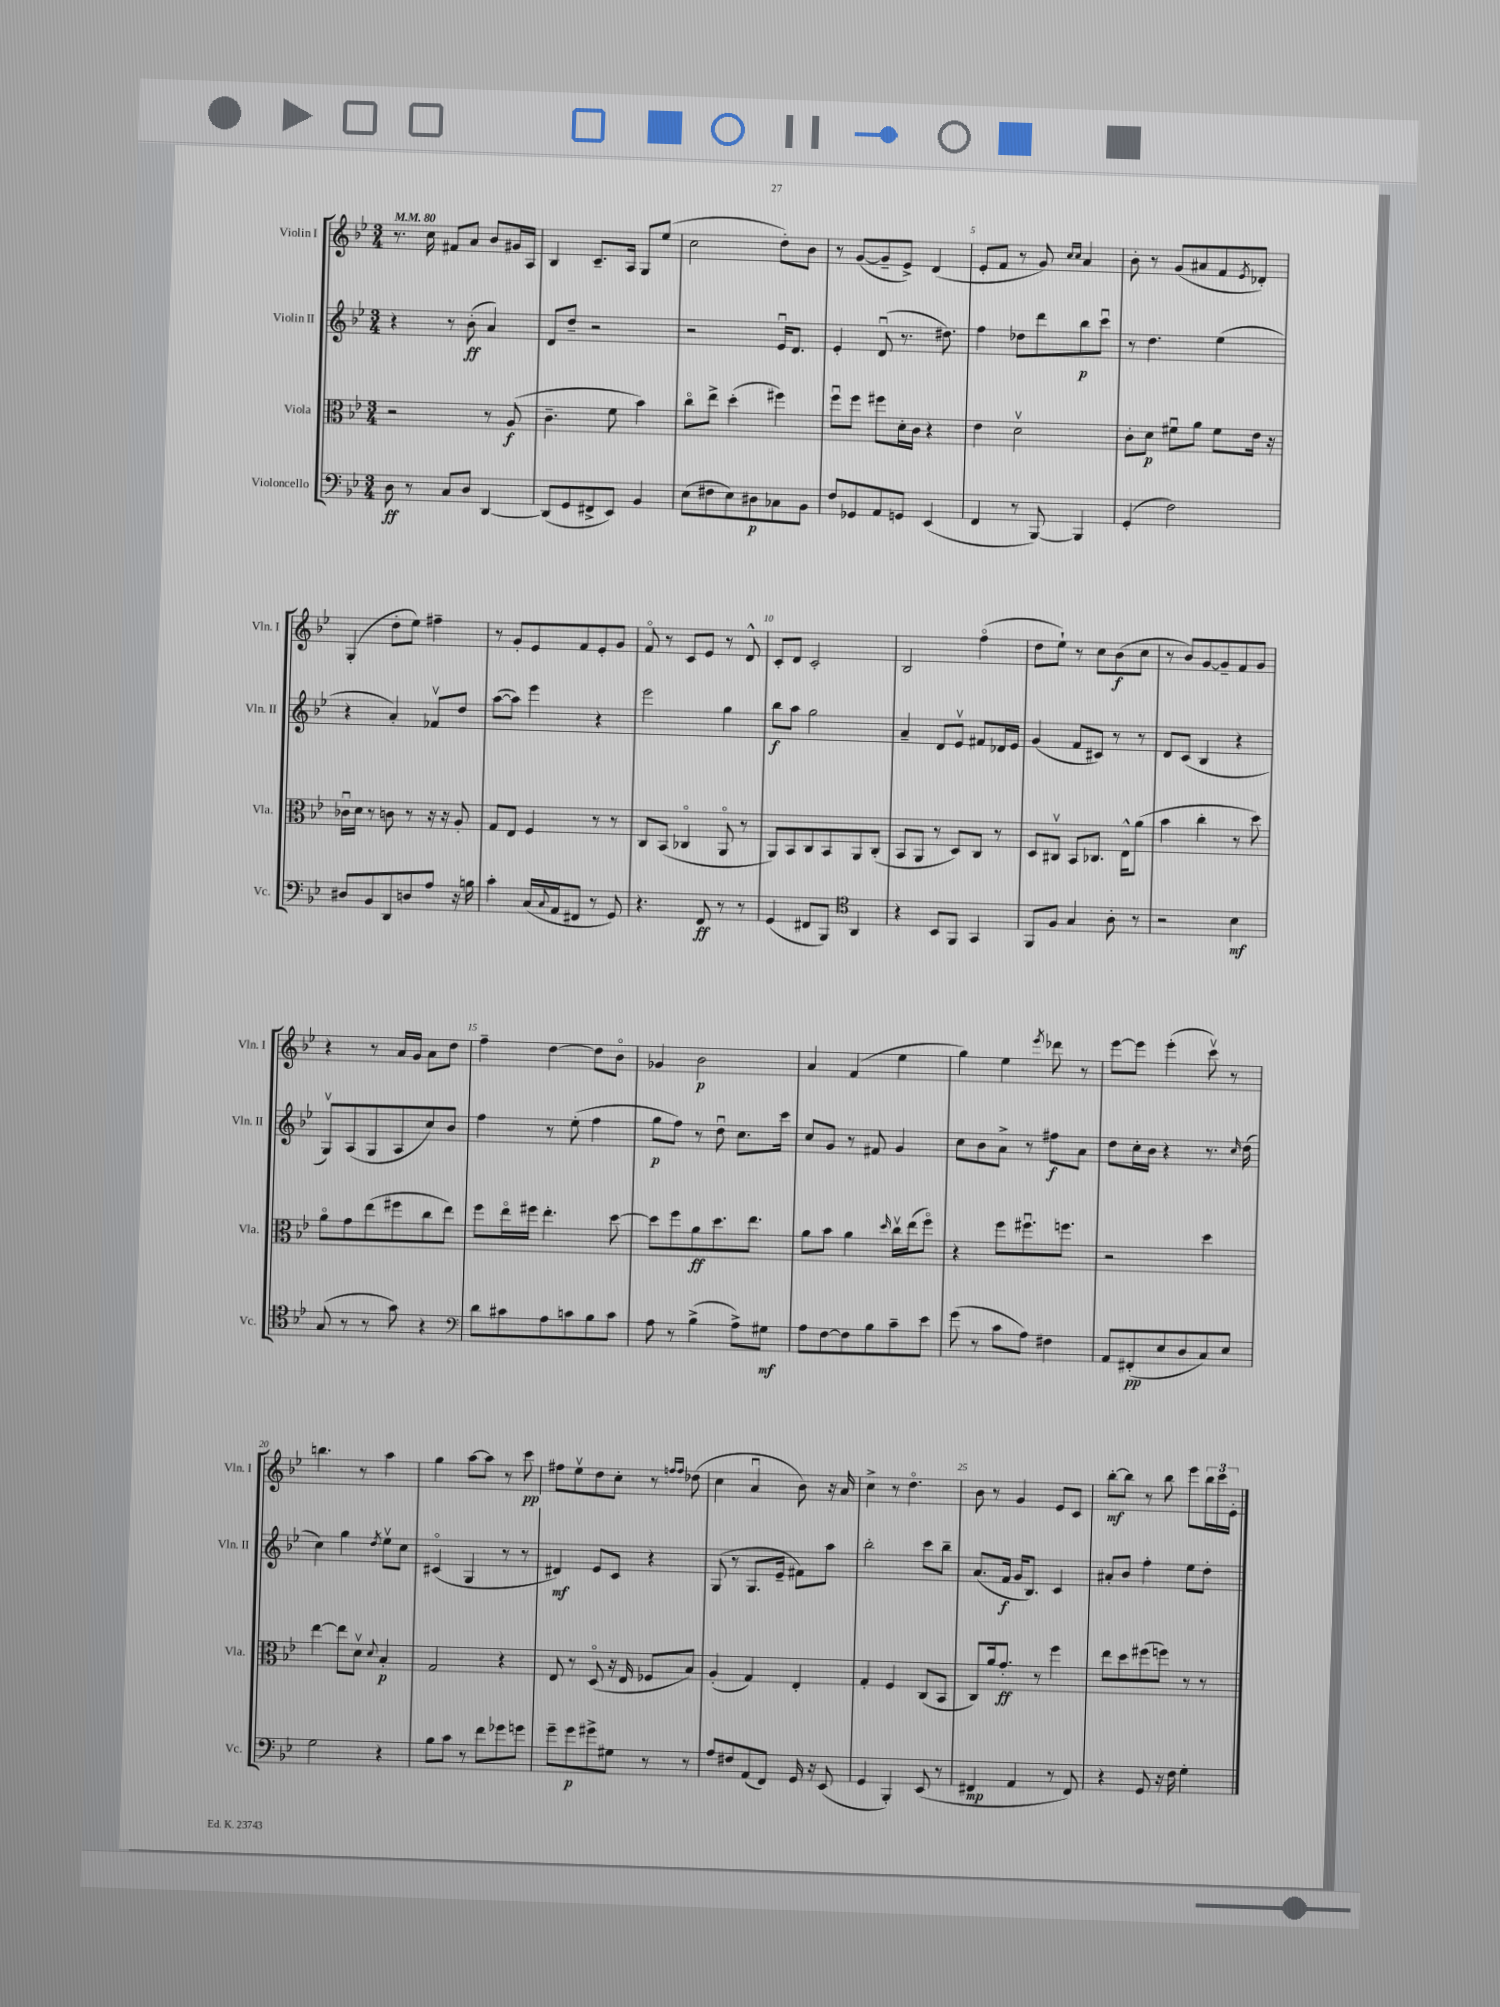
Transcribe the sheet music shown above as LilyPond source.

<<
\new StaffGroup <<
\new Staff = "s0" \with { instrumentName = "Violin I" shortInstrumentName = "Vln. I" } {
    \clef treble \key bes \major \numericTimeSignature \time 3/4 \tempo 4 = 80
    r8. c''16 fis'8 a'8 bes'8 gis'16 a16 |
    bes4 c'8.-- a16 g8 ees''8( |
    c''2 d''8-.) bes'8 |
    r8 g'8~( g'8-- ees'8->) d'4( |
    ees'8-. f'8 r8 g'8) \grace { c''16 c''16 } a'4 |
    bes'8-. r8 g'8( ais'8 f'8 \acciaccatura { ees'8 } des'8-.) |
    g4-.( d''8-. ees''8) fis''4-- |
    r8 g'8-. ees'8 f'8 ees'8-. g'8 |
    f'8\flageolet r8 c'8 ees'8 r8 d'8-^ |
    c'8-. d'8 c'2-. |
    bes2 f''4\flageolet( |
    d''8 ees''8-!) r8 c''8 bes'8\f( c''8 |
    r8 bes'8) g'8~ g'8-- f'8 g'8 |
    r4 r8 a'16 g'16 a'8 d''8 |
    f''4-- d''4~ d''8 bes'8\flageolet |
    ges'4 bes'2\p |
    a'4 f'4( ees''4 |
    g''4) ees''4 \acciaccatura { ees'''8 } des'''8 r8 |
    ees'''8~ ees'''8 ees'''4-.( c'''8\upbow) r8 |
    b''4. r8 a''4 |
    g''4 a''8~ a''8 r8 c'''8\pp |
    fis''8 ees''8\upbow d''8 c''8-. r8 \grace { f''16 f''16 } des''8( |
    c''4 a'4\downbow bes'8) r16 a'16 |
    c''4-> r8 d''4.\flageolet |
    bes'8 r8 g'4 ees'8 c'8 |
    bes''8~-.\mf bes''8 r8 bes''8 ees'''8 \tuplet 3/2 { bes''16 c'''16 ees'16-. } \bar "|." |
}
\new Staff = "s1" \with { instrumentName = "Violin II" shortInstrumentName = "Vln. II" } {
    \clef treble \key bes \major \numericTimeSignature \time 3/4
    r4 r8 bes'8-.\ff( a'4) |
    d'8 d''8-- r2 |
    r2 ees'16\downbow d'8. |
    ees'4-. d'8\downbow( r8. dis''8.) |
    f''4 des''8 d'''8 bes''8\p c'''8\downbow |
    r8 d''4. ees''4( |
    r4 a'4-.) fes'8\upbow d''8 |
    a''8~( a''8) ees'''4 r4 |
    ees'''2 g''4 |
    bes''8\f a''8 g''2 |
    a'4-- d'8 ees'8\upbow fis'8 des'16 ees'16 |
    g'4( f'8 cis'8) r8 r8 |
    d'8 c'8( bes4 r4 |
    g8\upbow) a8( g8 a8 c''8) bes'8 |
    f''4 r8 ees''8-.( f''4 |
    g''8\p f''8) r8 d''8\downbow c''8. c'''16 |
    c''8 g'8 r8 fis'8 g'4 |
    c''8 bes'8 a'8-> r8 fis''8\f a'8 |
    d''8 c''16-. bes'16 r4 r8. \grace { c''16 } d''16( |
    c''4) g''4 \acciaccatura { d''8 } ees''8\upbow c''8 |
    cis'4\flageolet( g4 r8 r8 |
    dis'4\mf) ees'8 c'8 r4 |
    g8( r8 g8. ees'16-- fis'8) a''8 |
    bes''2-. c'''8 bes''8-- |
    a'8.( f'16\f g'16 bes8.) c'4 |
    ais'8-. bes'8 f''4-. ees''8 d''8-. \bar "|." |
}
\new Staff = "s2" \with { instrumentName = "Viola" shortInstrumentName = "Vla." } {
    \clef alto \key bes \major \numericTimeSignature \time 3/4
    r2 r8 a8\f( |
    c'4.-- f'8 bes'4) |
    c''8\flageolet ees''8-> d''4-.( fis''4) |
    f''8\downbow f''8 fis''8 d'16-. c'16 r4 |
    ees'4 d'2\upbow |
    c'8-. d'8\p fis'8\downbow a'8 fis'8 ees'16 r16 |
    ces'16\downbow d'16 r8 c'8 r8 r16 r16 a8-. |
    g8 ees8 f4 r8 r8 |
    c8 bes,8( ces4\flageolet a,8\flageolet r8 |
    a,8) bes,8 c8 bes,8 a,8 c8-.( |
    bes,8 a,8 r8 d8) c8 r8 |
    d8 cis8\upbow bes,8 ces8. ees16-^ a'8( |
    bes'4 c''4-. r8 d''8) |
    a'8\flageolet g'8 ees''8( fis''8 c''8 ees''8) |
    f''8 ees''16\flageolet fis''16 ees''4.-. d''8~ |
    d''8 f''8 a'8\ff d''8. ees''8. |
    a'8 bes'8 a'4 \grace { d''16 } c''16\upbow ees''16( f''8\flageolet) |
    r4 f''8 fis''8.\downbow f''8. |
    r2 d''4 |
    ees''4~ ees''8 d'8\upbow \appoggiatura { d'8 } bes4-.\p |
    g2 r4 |
    ees8 r8 d8\flageolet( r16 ees16 fes8 bes8) |
    a4-.( g4) ees4-. |
    g4-. f4 c8( bes,8 |
    c8) a'16 g'8.-.\ff r8 f''4 |
    ees''8 d''8 fis''8( f''8) r8 r8 \bar "|." |
}
\new Staff = "s3" \with { instrumentName = "Violoncello" shortInstrumentName = "Vc." } {
    \clef bass \key bes \major \numericTimeSignature \time 3/4
    d8\ff r8 c8 d8 d,4~ |
    d,8( g,8 fis,8-> ees,8) bes,4 |
    ees8( fis8 ees8) dis8\p ces8 bes,8 |
    f8 ges,8 a,8 g,8 ees,4( |
    f,4 r8 bes,,8~) bes,,4 |
    g,4-.( f2) |
    dis8 bes,8 d,8 d8 a8 r16 b16 |
    c'4-. c16( \appoggiatura { c8 } a,16 fis,8 r8 g,8) |
    r4. f,8\ff r8 r8 |
    g,4( fis,8 bes,,8) \clef tenor a,4 |
    r4 bes,8 f,8 g,4 |
    f,8 f8 g4 a8-. r8 |
    r2 bes4\mf |
    g8( r8 r8 g'8) r4 |
    \clef bass d'8 cis'8 a8 c'8 bes8 c'8 |
    a8 r8 bes4->( a8->) gis8\mf |
    a8 f8~ f8 bes8 c'8-- ees'8 |
    g'8( r8 c'8 a8) fis4 |
    a,8 fis,8-.\pp( ees8 d8 c8) ees8 |
    g2 r4 |
    bes8 c'8 r8 f'8 ges'8 g'8 |
    g'8-- g'8\p gis'8-> gis8 r8 r8 |
    a8 fis8 a,8( f,8) g,16 r16 ees,8( |
    g,4 bes,,4-.) ees,8( r8 |
    fis,4\mp a,4 r8 fis,8) |
    r4 g,8 r16 f16 g4-. \bar "|." |
}
>>
>>
\layout { \context { \Score \override BarNumber.break-visibility = ##(#f #t #t) barNumberVisibility = #(every-nth-bar-number-visible 5) } }
